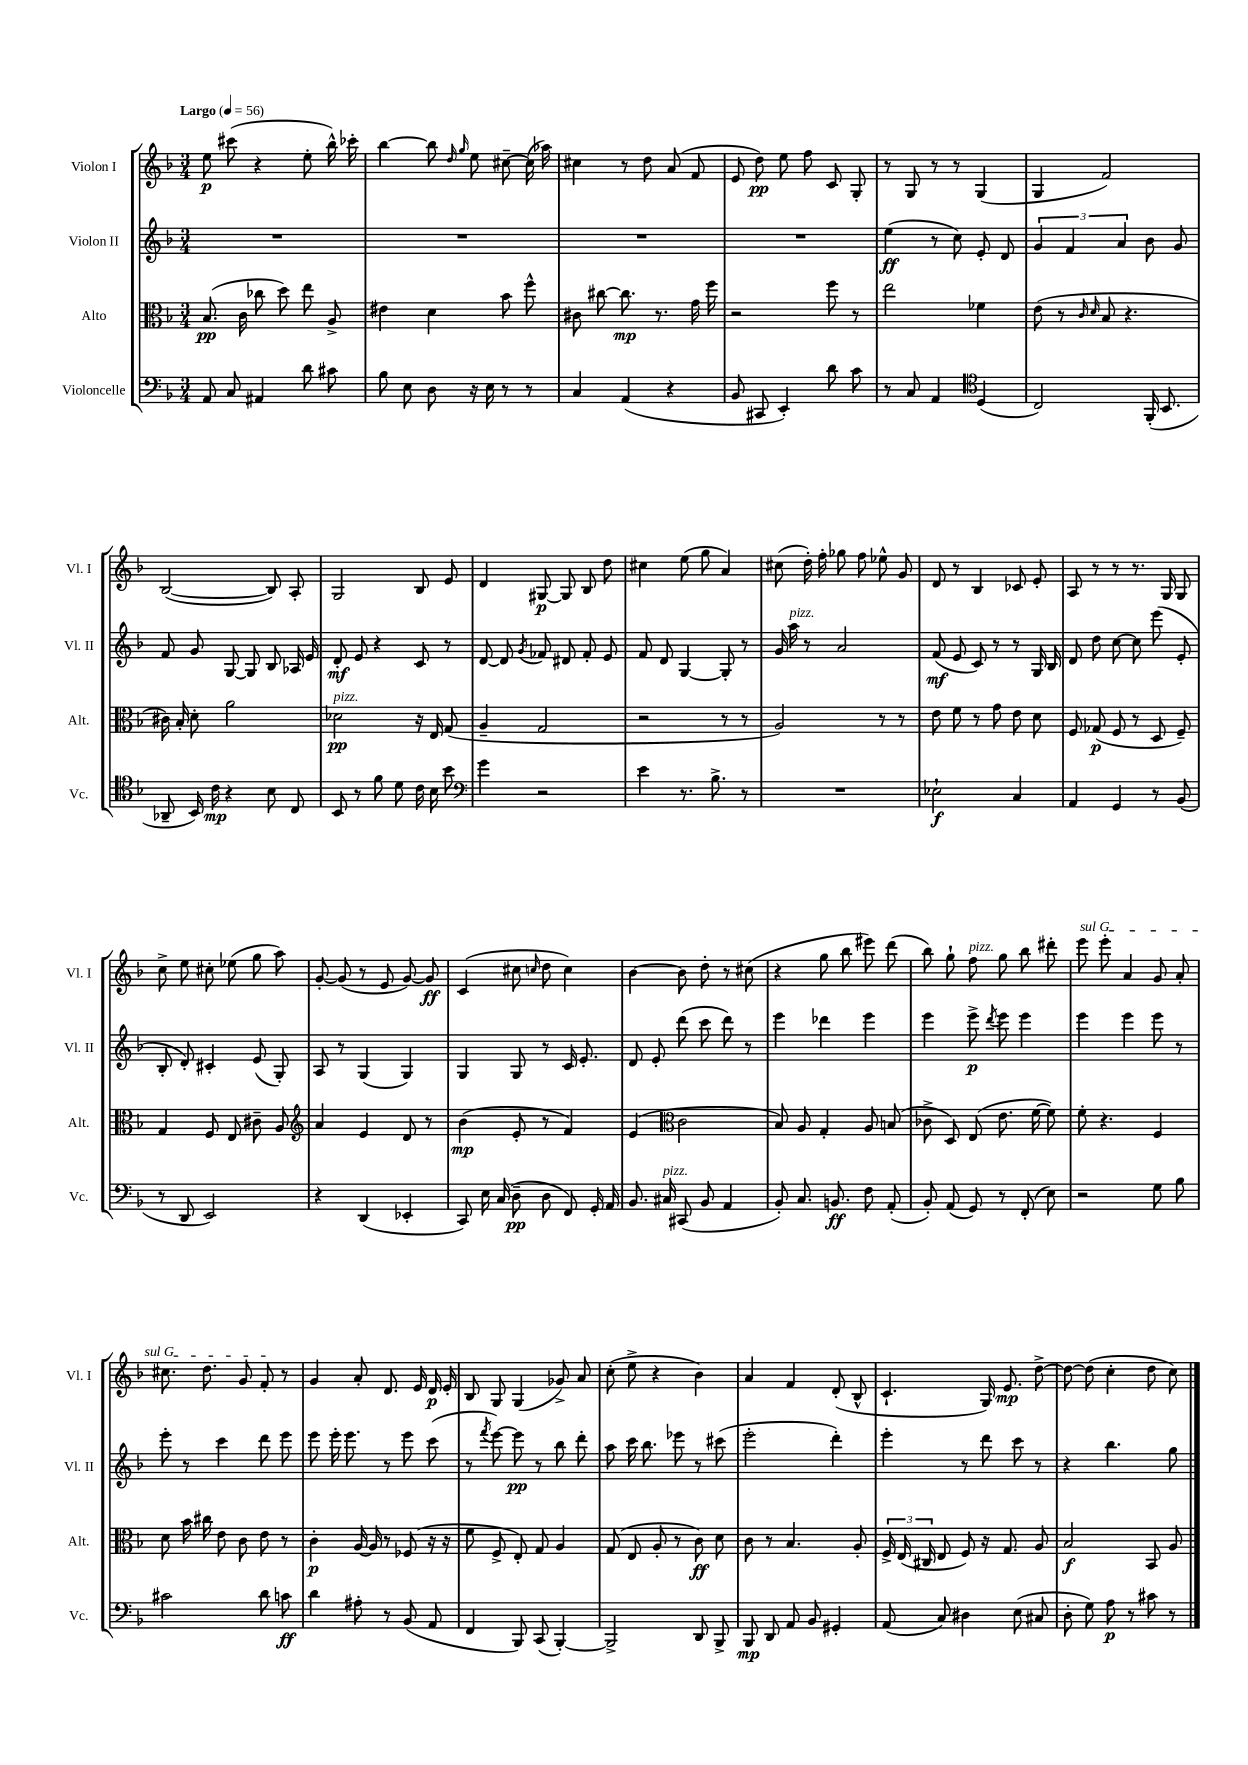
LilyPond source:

<<
\new StaffGroup <<
\new Staff = "s0" \with { instrumentName = "Violon I" shortInstrumentName = "Vl. I" } {
    \clef treble \key f \major \numericTimeSignature \time 3/4 \tempo "Largo" 4 = 56
    \autoBeamOff e''8\p cis'''8( r4 e''8-. bes''16-^) ces'''16-. |
    bes''4~ bes''8 \grace { d''16 g''16 } e''8 cis''8~-- cis''16( aes''16) |
    cis''4 r8 d''8 a'8( f'8 |
    e'8 d''8\pp) e''8 f''8 c'8 g8-. |
    r8 g8 r8 r8 g4( |
    g4 f'2) |
    bes2~( bes8) a8-. |
    g2 bes8 e'8 |
    d'4 gis8~\p gis8 bes8 d''8 |
    cis''4 e''8( g''8 a'4) |
    cis''8( d''16-.) f''16-. ges''8 f''8 ees''8-^ g'8 |
    d'8 r8 bes4 ces'8 e'8-. |
    a8 r8 r8 r8. g16 g8 |
    c''8-> e''8 cis''8-. ees''8( g''8 a''8) |
    g'8~-. g'8( r8 e'8 g'8~) g'8\ff |
    c'4( cis''8 \grace { c''16 } d''8 c''4) |
    bes'4~ bes'8 d''8-. r8 cis''8( |
    r4 g''8 bes''8 eis'''8) d'''8( |
    bes''8) g''8-! f''8^\markup { \italic "pizz." } g''8 bes''8 dis'''8-. |
    \once \override TextSpanner.bound-details.left.text = \markup { \italic "sul G" } e'''8\startTextSpan e'''8-. a'4 g'8 a'8-. |
    cis''8. d''8. g'8 f'8-.\stopTextSpan r8 |
    g'4 a'8-. d'8. e'16 d'16\p e'16-. |
    bes8 g8 g4( ges'8->) a'8 |
    c''8-.( e''8-> r4 bes'4) |
    a'4 f'4 d'8-.( bes8-^ |
    c'4.-! g16) e'8.\mp d''8~-> |
    d''8~ d''8( c''4-. d''8 c''8) \bar "|." |
}
\new Staff = "s1" \with { instrumentName = "Violon II" shortInstrumentName = "Vl. II" } {
    \clef treble \key f \major \numericTimeSignature \time 3/4
    \autoBeamOff R2. |
    R2. |
    R2. |
    R2. |
    e''4\ff( r8 c''8) e'8-. d'8 |
    \tuplet 3/2 { g'4 f'4 a'4 } bes'8 g'8 |
    f'8 g'8 g8~ g8 bes8 aes16 e'16 |
    d'8-.\mf e'8 r4 c'8 r8 |
    d'8~ d'8 \acciaccatura { g'8 } fes'8 dis'8 fes'8-. e'8 |
    f'8 d'8 g4~ g8-. r8 |
    g'16 a''16^\markup { \italic "pizz." } r8 a'2 |
    f'8\mf( e'8 c'8) r8 r8 g16 bes16 |
    d'8 d''8 c''8~ c''8 e'''8( e'8-. |
    bes8-. d'8-.) cis'4-. e'8( g8-.) |
    a8 r8 g4( g4) |
    g4 g8 r8 c'16 e'8.-. |
    d'8 e'8-. d'''8( c'''8 d'''8) r8 |
    e'''4 des'''4 e'''4 |
    e'''4 e'''8->\p \acciaccatura { d'''8 } e'''8 e'''4 |
    e'''4 e'''4 e'''8 r8 |
    e'''8-. r8 c'''4 d'''8 e'''8 |
    e'''8 e'''16-. e'''8. r8 e'''8 c'''8( |
    r8 \acciaccatura { f'''8 } e'''8~) e'''8\pp r8 bes''8 d'''8-. |
    a''8 c'''16 bes''8. ees'''8 r8 cis'''8( |
    e'''2-. d'''4-.) |
    e'''4-. r8 d'''8 c'''8 r8 |
    r4 bes''4. g''8 \bar "|." |
}
\new Staff = "s2" \with { instrumentName = "Alto" shortInstrumentName = "Alt." } {
    \clef alto \key f \major \numericTimeSignature \time 3/4
    \autoBeamOff bes8.\pp( c'16 ces''8 d''8) e''8 a8-> |
    eis'4 d'4 bes'8 f''8-^ |
    cis'8 cis''8~ cis''8.\mp r8. g'16 f''16 |
    r2 f''8 r8 |
    e''2 fes'4 |
    e'8( r8 \grace { c'16 d'16 } bes8 r4. |
    cis'16) bes16-. d'8-. a'2 |
    des'2\pp^\markup { \italic "pizz." } r16 e16 g8( |
    a4-- g2 |
    r2 r8 r8 |
    a2) r8 r8 |
    e'8 f'8 r8 g'8 e'8 d'8 |
    f8 ges8\p( f8 r8 d8 f8--) |
    g4 f8 e8 cis'8-- a8 |
    \clef treble a'4 e'4 d'8 r8 |
    bes'4\mp( e'8-. r8 f'4) |
    e'4( \clef alto c'2 |
    bes8) a8 g4-. a8 b8( |
    ces'8-> d8) e8( e'8. f'16~ f'8) |
    f'8-. r4. f4 |
    d'8 bes'16 cis''16 e'8 c'8 e'8 r8 |
    c'4-.\p a16~ a16 r8 fes8( r16 r16 |
    f'8 f8-> e8-.) g8 a4 |
    g8( e8 a8-. r8 c'8\ff) d'8 |
    c'8 r8 bes4. a8-. |
    \tuplet 3/2 { f16-> e16( cis16 } e8 f8) r16 g8. a8 |
    bes2\f bes,8 a8 \bar "|." |
}
\new Staff = "s3" \with { instrumentName = "Violoncelle" shortInstrumentName = "Vc." } {
    \clef bass \key f \major \numericTimeSignature \time 3/4
    \autoBeamOff a,8 c8 ais,4 d'8 cis'8 |
    bes8 e8 d8 r16 e16 r8 r8 |
    c4 a,4( r4 |
    bes,8 cis,8 e,4-.) d'8 c'8 |
    r8 c8 a,4 \clef tenor d4( |
    c2) f,16-.( bes,8. |
    aes,8-- bes,16) c'16\mp r4 bes8 c8 |
    bes,8 r8 f'8 d'8 c'16 bes16 bes'8 |
    \clef bass g'4 r2 |
    e'4 r8. bes8.-> r8 |
    R2. |
    ees2-!\f c4 |
    a,4 g,4 r8 bes,8( |
    r8 d,8 e,2) |
    r4 d,4( ees,4-. |
    c,8) e16 c16( d8--\pp d8 f,8) g,16-. a,16 |
    bes,8. cis16^\markup { \italic "pizz." } cis,8( bes,8 a,4 |
    bes,8-.) c8. b,8.\ff f8 a,8-.( |
    bes,8-.) a,8( g,8) r8 f,8-.( e8) |
    r2 g8 bes8 |
    cis'2 d'8 c'8\ff |
    d'4 ais8-. r8 bes,8( a,8 |
    f,4 bes,,8) c,8( bes,,4~-.) |
    bes,,2-> d,8 bes,,8-> |
    bes,,8\mp d,8 a,8 bes,8 gis,4-. |
    a,8( c8) dis4 e8( cis8 |
    d8-. g8) a8\p r8 cis'8 r8 \bar "|." |
}
>>
>>
\layout { \context { \Score \remove "Bar_number_engraver" } }
